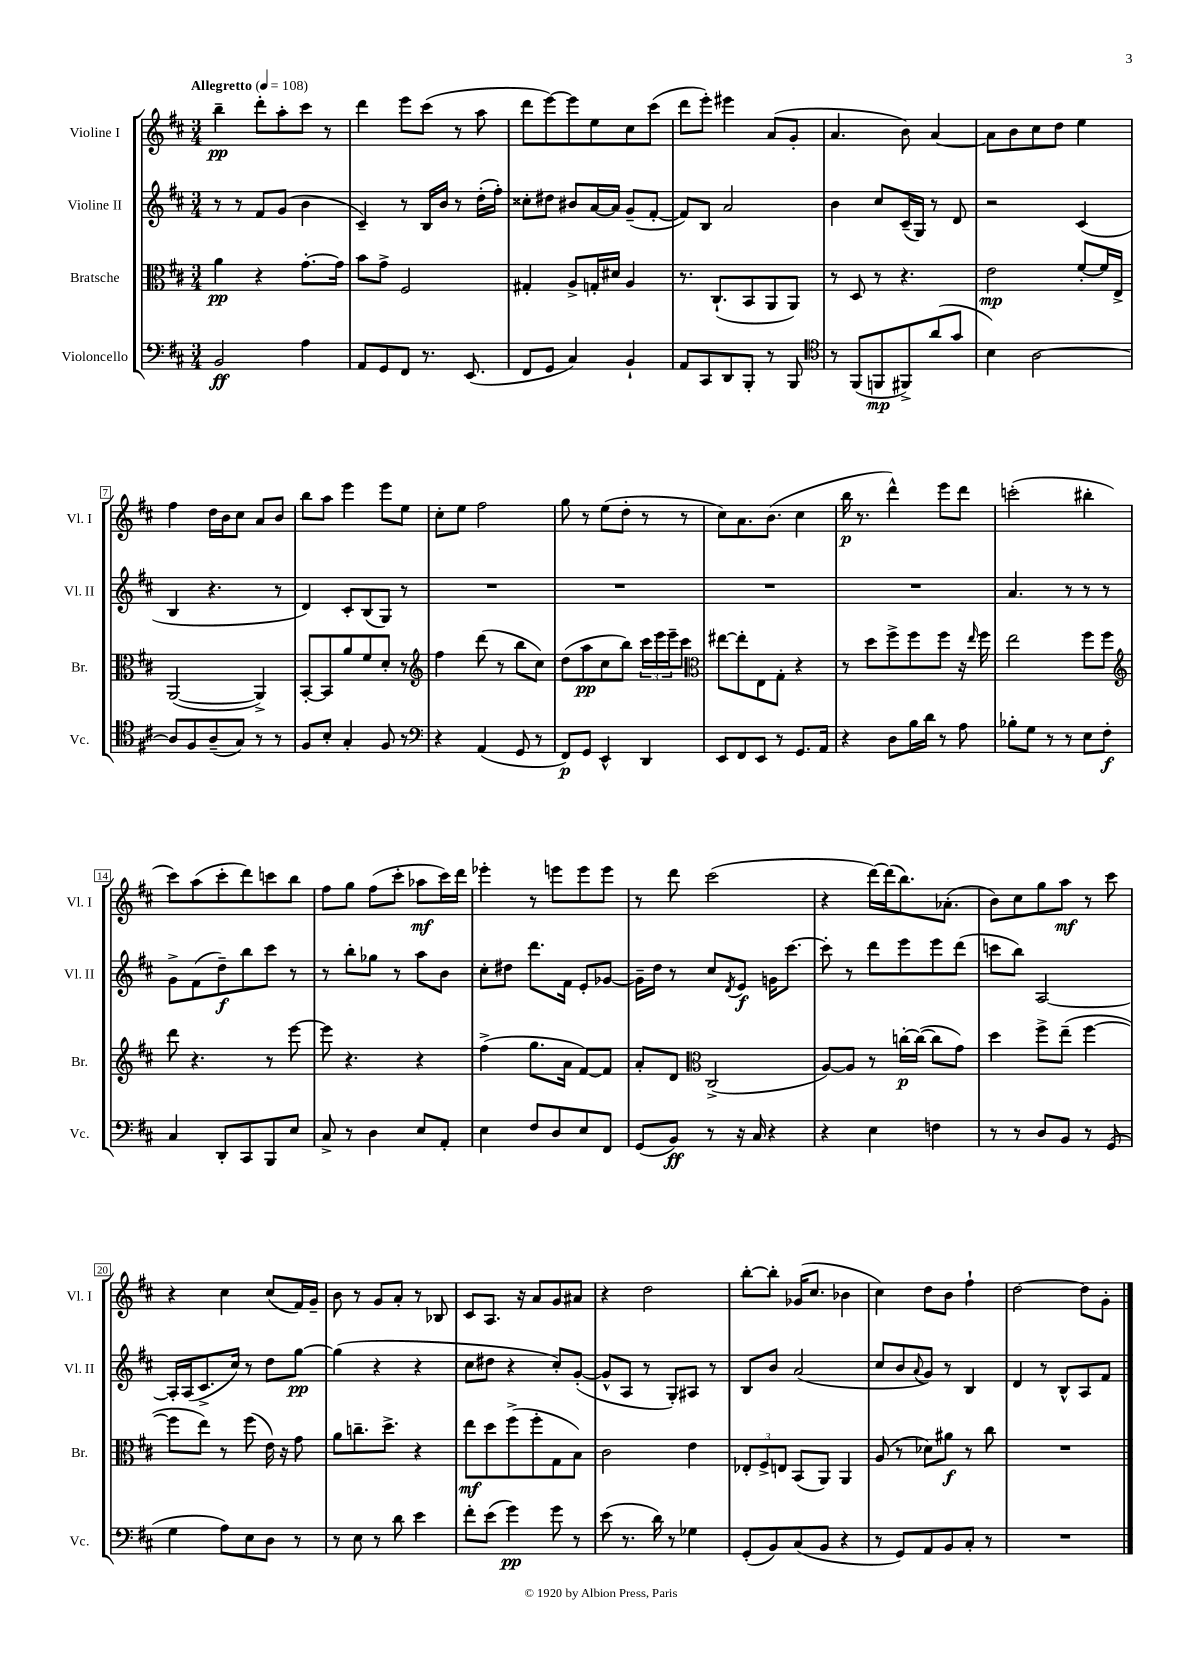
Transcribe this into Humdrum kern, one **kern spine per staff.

**kern	**kern	**kern	**kern
*staff4	*staff3	*staff2	*staff1
*clefF4	*clefC3	*clefG2	*clefG2
*k[f#c#]	*k[f#c#]	*k[f#c#]	*k[f#c#]
*M3/4	*M3/4	*M3/4	*M3/4
*MM108	*MM108	*MM108	*MM108
2BB	4a	8r	4bb~
.	.	8r	.
.	4r	8f#	8ddd'
.	.	(8g	8aa'
4A	[8.g'	4b	8ccc#
.	.	.	8r
.	16g]	.	.
=	=	=	=
8AA	8b	4c#~)	4ddd
8GG	8g^	.	.
8FF#	2F#	8r	8eee
8.r	.	16B	(8ccc#
.	.	16b	.
.	.	8r	8r
(8.EE	.	.	.
.	.	(16dd'	8aa
.	.	16ff#')	.
=	=	=	=
8FF#	4G#'	8cc##'	8ddd
8GG	.	8dd#	[8eee)
4C#)	8A^	8b#	8eee]
.	16G'	[16a	8ee
.	16d#	16a]	.
4BB`	4A	(8g~	8cc#
.	.	[8f#'	(8ccc#
=	=	=	=
8AA	8.r	8f#])	8ddd
8CC#	.	8B	8eee')
.	(8.C#`	.	.
8DD	.	2a	4eee#
8BBB'	8BB	.	.
8r	8AA	.	(8a
8BBB	8AA)	.	8g'
=	=	=	=
*clefC4	*	*	*
8r	8r	4b	4.a
(8FF#	8D	.	.
8FF	8r	8cc#	.
8FF#^)	4.r	(16c#~	8b)
.	.	16G)	.
(8a	.	8r	[4a
8g	.	8d	.
=	=	=	=
4B)	2e	2r	8a]
.	.	.	8b
[2A	.	.	8cc#
.	.	.	8dd
.	[8f#'	(4c#	4ee
.	16f#]	.	.
.	16E^	.	.
=	=	=	=
8A]	([2AA	4B	4ff#
8F#	.	.	.
(8A~	.	4.r	16dd
.	.	.	16b
8G)	.	.	8cc#
8r	4AA^])	.	8a
8r	.	8r	8b
=	=	=	=
8F#	[8BB'	4d)	8bb
8B'	8BB]	.	8aa
4G'	8a	8c#'	4eee
.	8f#	(8B	.
8F#	8d'	8G)	8eee
8r	8r	8r	8ee
=	=	=	=
*clefF4	*clefG2	*	*
4r	4ff#	2.r	8cc#'
.	.	.	8ee
(4AA	(8ddd	.	2ff#
.	8r	.	.
8GG	8bb	.	.
8r	8cc#)	.	.
=	=	=	=
8FF#)	(8dd	2.r	8gg
8GG	8aa	.	8r
4EE^^	8cc#	.	(8ee
.	8bb)	.	8dd'
4DD	24ccc#	.	8r
.	24eee	.	.
.	24eee~	.	.
.	8ccc#	.	8r
=	=	=	=
*	*clefC3	*	*
8EE	[8ee#	2.r	8cc#)
8FF#	8ee#']	.	8.a
8EE	8E	.	.
.	.	.	(8.b
8r	8G'	.	.
8.GG	4r	.	4cc#
16AA	.	.	.
=	=	=	=
4r	8r	2.r	16bb
.	.	.	8.r
.	8dd	.	.
8D	8ff#^	.	4ddd^^)
16B	8ff#	.	.
16d	.	.	.
8r	8ff#	.	8eee
8A	16r	.	8ddd
.	16qqee	.	.
.	16ff#	.	.
=	=	=	=
8B-'	2ee	4.a	(2ccc'
8G	.	.	.
8r	.	.	.
8r	.	8r	.
8E	8ff#	8r	4bb#'
8F#'	8ff#	8r	.
=	=	=	=
*	*clefG2	*	*
4C#	8ddd	8g^	8ccc#)
.	4.r	(8f#	(8aa
8DD'	.	8dd~)	8ccc#'
8CC#	.	8bb	8ddd)
8BBB	8r	8ccc#	8ccc
8E	[8eee	8r	8bb
=	=	=	=
8C#^	8eee]	8r	8ff#
8r	4.r	8bb'	8gg
4D	.	8gg-	(8ff#
.	.	8r	8ccc#'
8E	4r	8aa	8aa-
8AA'	.	8b	16ccc#)
.	.	.	16ddd
=	=	=	=
4E	(4ff#^	8cc#'	4eee-'
.	.	8dd#	.
8F#	8.gg	8.ddd	8r
8D	.	.	8eee
.	16a	16f#	.
8E	[8f#)	8e'	8eee
8FF#	8f#]	[8g-	8eee
=	=	=	=
(8GG	8a'	16g-~]	8r
.	.	16dd	.
8BB)	8d	8r	8ddd
*	*clefC3	*	*
8r	(2C#^	8cc#	(2ccc#
.	.	8qd	.
16r	.	8e	.
16C#	.	.	.
4r	.	16g	.
.	.	[8.ccc#	.
=	=	=	=
4r	[8A)	8ccc#']	4r
.	8A]	8r	.
4E	8r	8ddd	[16ddd)
.	.	.	(16ddd]
.	[16cc'	8eee	8.bb)
.	(16cc_	.	.
4F	8cc]	8eee	.
.	.	.	(8.a-'
.	8g)	(8ddd	.
=	=	=	=
8r	4dd	8ccc	8b)
8r	.	8bb)	8cc#
8D	8ff#^	[2A	8gg
8BB	(8ee~	.	8aa
8r	[4ff#	.	8r
(8GG	.	.	8ccc#
=	=	=	=
4G	8ff#]	16A']	4r
.	.	(16A	.
.	8ee)	8.c#^	.
8A)	8r	.	4cc#
.	.	16cc#)	.
8E	(8ff#	8r	.
8D	16e)	8dd	(8cc#
.	16r	.	.
8r	8g	[8gg	16f#)
.	.	.	16g~
=	=	=	=
8r	8a	(4gg]	8b
8E	8.cc~	.	8r
8r	.	4r	8g
.	8.dd^	.	.
8d	.	.	8a'
4e	4r	4r	8r
.	.	.	8B-
=	=	=	=
8f#'	8ee	8cc#	8c#
(8e	8dd	8dd#	8.A
4g)	(8ff#^	4r	.
.	.	.	16r
.	8ff#'	.	8a
8g	8G	8cc#')	8g
8r	8B)	([8g'	8a#
=	=	=	=
(8e	2c#	8g^^]	4r
8.r	.	8A	.
.	.	8r	2dd
16d)	.	.	.
8r	.	8G')	.
4G-	4e	8A#	.
.	.	8r	.
=	=	=	=
(8GG'	12E-'	8B	[8bb'
.	12F#^	.	.
8BB)	.	8b	8bb']
.	12E	.	.
(8C#	(8BB	(2a	(16g-
.	.	.	8.cc#
8BB	8AA)	.	.
4r	4AA	.	4b-
=	=	=	=
8r	(8A	8cc#	4cc#)
8GG)	8r	8b	.
.	.	8qqa	.
8AA	8d-)	8g)	8dd
8BB	8a#	8r	8b
8C#'	8r	4B	4ff#`
8r	8cc#	.	.
=	=	=	=
2.r	2.r	4d	[2dd
.	.	8r	.
.	.	8B^^	.
.	.	8A	8dd]
.	.	8f#	8g'
==	==	==	==
*-	*-	*-	*-
